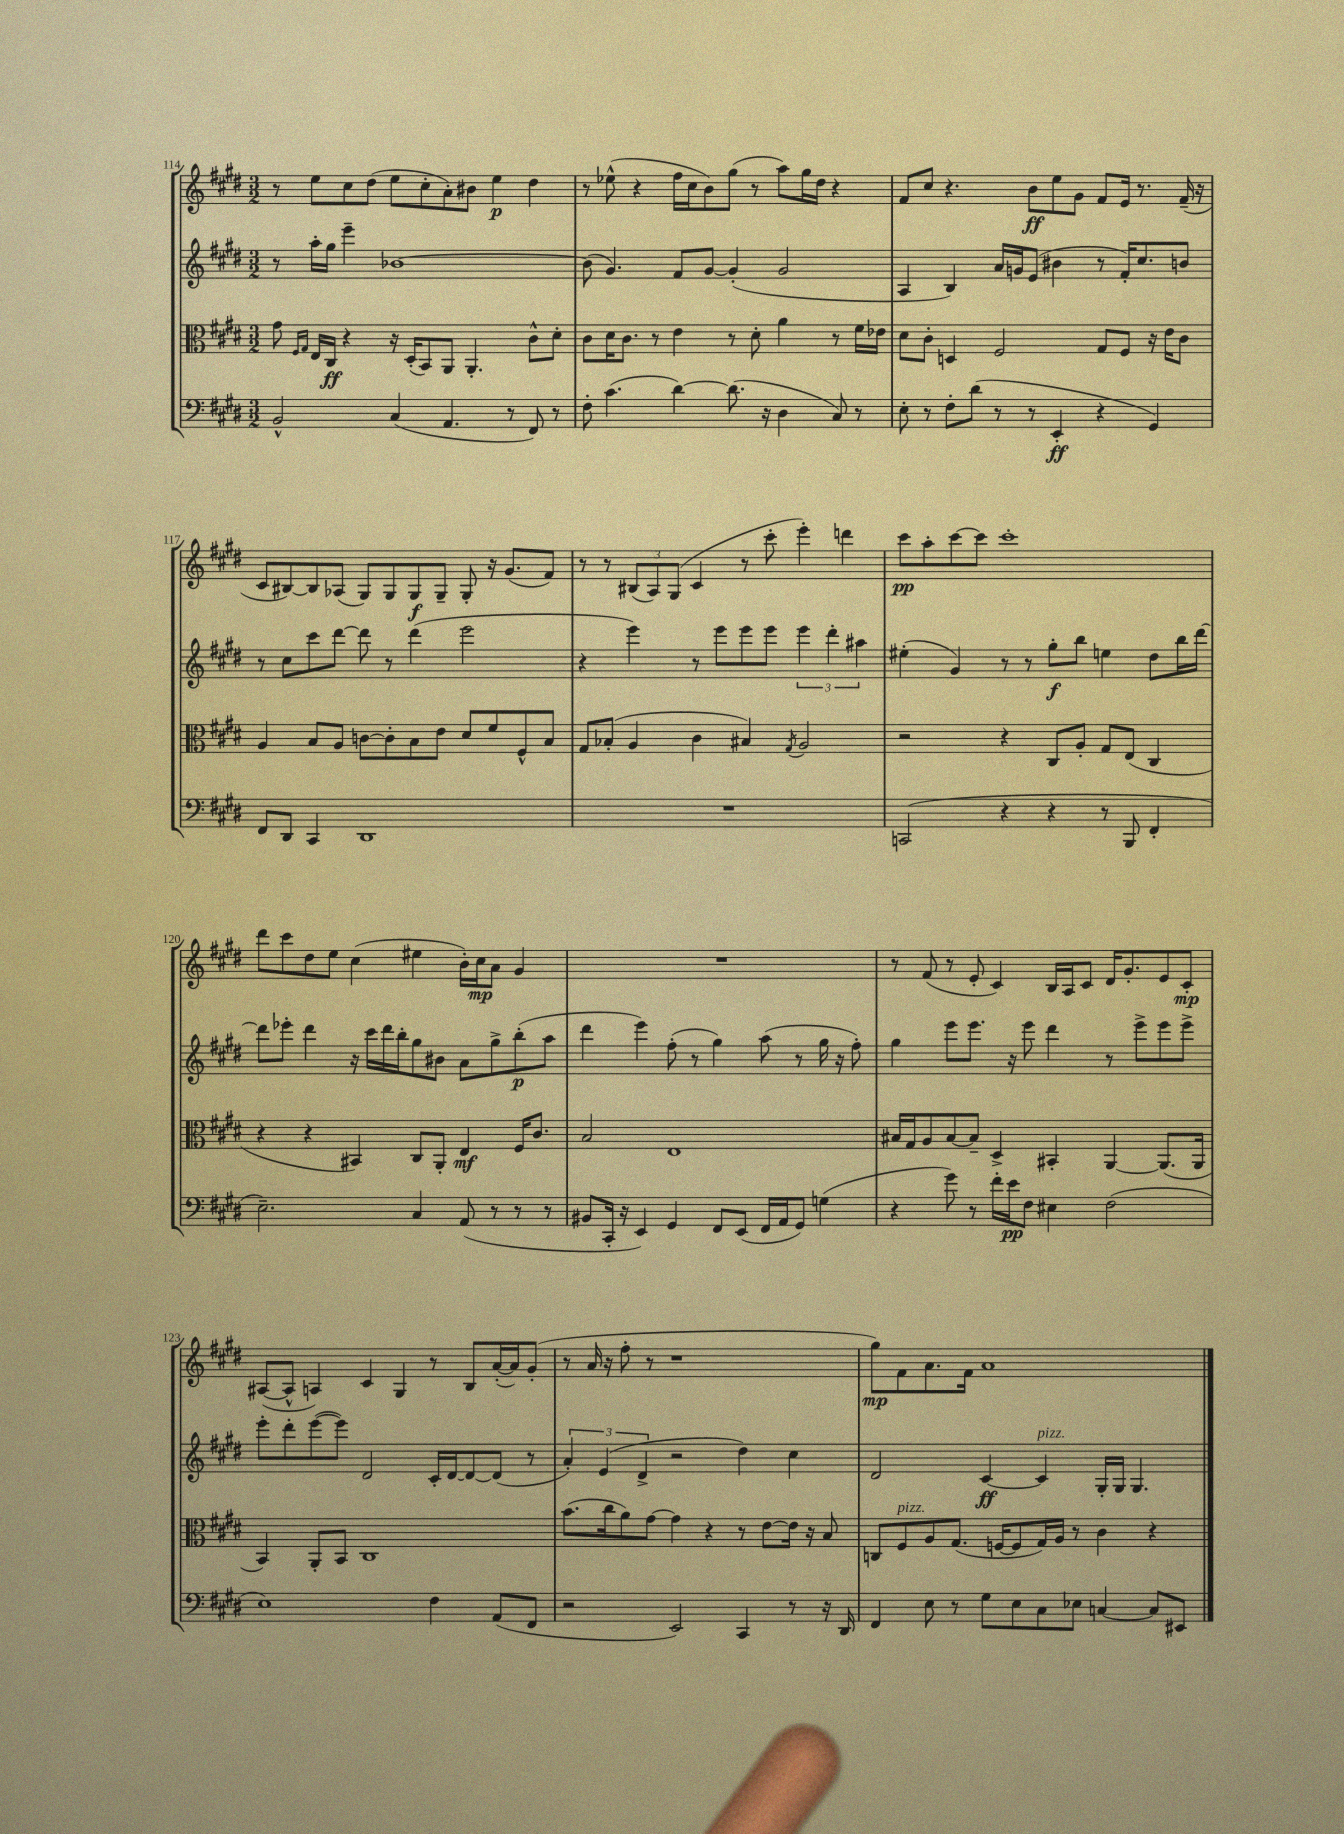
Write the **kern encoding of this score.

**kern	**dynam	**kern	**dynam	**kern	**dynam	**kern	**dynam
*part4	*part4	*part3	*part3	*part2	*part2	*part1	*part1
*staff4	*staff4	*staff3	*staff3	*staff2	*staff2	*staff1	*staff1
*clefF4	*	*clefC3	*	*clefG2	*	*clefG2	*
*k[f#c#g#d#]	*	*k[f#c#g#d#]	*	*k[f#c#g#d#]	*	*k[f#c#g#d#]	*
*M3/2	*	*M3/2	*	*M3/2	*	*M3/2	*
=114	=114	=114	=114	=114	=114	=114	=114
2BB^^/	.	8g#\	.	8r	.	8r	.
.	.	16qqF#/LL	.	.	.	.	.
.	.	16qqG#/JJ	.	.	.	.	.
.	.	16E/LL	.	16aa'\LL	.	8ee\L	.
.	.	16C#/JJ	ff	16gg#\JJ	.	.	.
.	.	4r	.	4eee~\	.	8cc#\	.
.	.	.	.	.	.	(8dd#\J	.
(4C#/	.	16r	.	[1b-X	.	8ee\L	.
.	.	(16D#'/KL	.	.	.	.	.
.	.	8BB/)	.	.	.	8cc#'\	.
4.AA/	.	8AA/J	.	.	.	8a'\)	.
.	.	4.AA'/	.	.	.	8b#X\J	.
.	.	.	.	.	.	4ee\	p
8r	.	.	.	.	.	.	.
8FF#/)	.	8c#^^\L	.	.	.	4dd#\	.
8r	.	8d#'\J	.	.	.	.	.
=115	=115	=115	=115	=115	=115	=115	=115
8F#'\	.	8c#\L	.	(8b-\]	.	8r	.
(4.c#\	.	16d#\K	.	4.g#/)	.	(8ee-X^^\	.
.	.	8.c#\J	.	.	.	.	.
.	.	.	.	.	.	4r	.
.	.	8r	.	.	.	.	.
[4d#\)	.	4e\	.	8f#/L	.	16ff#\LL	.
.	.	.	.	.	.	16cc#\J	.
.	.	.	.	[8g#/J	.	8b\)	.
(8.d#\]	.	8r	.	(4g#'/]	.	(8gg#\J	.
.	.	8d#'\	.	.	.	8r	.
16r	.	.	.	.	.	.	.
4D#\	.	4a\	.	2g#/	.	8aa\L)	.
.	.	.	.	.	.	16gg#\L	.
.	.	.	.	.	.	16dd#\JJ	.
8C#/)	.	8r	.	.	.	4r	.
8r	.	16f#\LL	.	.	.	.	.
.	.	16e-X\JJ	.	.	.	.	.
=116	=116	=116	=116	=116	=116	=116	=116
8E'\	.	8d#\L	.	4A/	.	8f#/L	.
8r	.	8c#'\J	.	.	.	8cc#/J	.
8F#'\L	.	4Dn/	.	4B/)	.	4.r	.
(8d#\J	.	.	.	.	.	.	.
8r	.	2F#/	.	16a/LL	.	.	.
.	.	.	.	16gn/J	.	.	.
8r	.	.	.	(8e/J	.	8b\L	ff
4EE'/	ff	.	.	4b#X\	.	8ee\	.
.	.	.	.	.	.	8g#\J	.
4r	.	8G#/L	.	8r	.	8f#/L	.
.	.	8F#/J	.	16f#'/KL)	.	16e/Jk	.
.	.	.	.	8.cc#/	.	8.r	.
4GG#/)	.	16r	.	.	.	.	.
.	.	16e\KL	.	.	.	.	.
.	.	8c#\J	.	8bn/J	.	(16f#~/	.
.	.	.	.	.	.	16r	.
!!LO:LB:g=z
=117	=117	=117	=117	=117	=117	=117	=117
8FF#/L	.	4A/	.	8r	.	8c#/L	.
8DD#/J	.	.	.	8cc#\L	.	[8B#X/)	.
4CC#/	.	8B/L	.	8ccc#\	.	8B#/]	.
.	.	8A/J	.	[8ddd#\J	.	(8A-X/J	.
1DD#	.	[8cn\L	.	8ddd#\]	.	8G#/L)	.
.	.	8c'\]	.	8r	.	8G#/	.
.	.	8B\	.	(4ddd#\	.	8G#/	f
.	.	8e\J	.	.	.	8G#~/J	.
.	.	8d#/L	.	2eee\	.	8G#'/	.
.	.	8f#/	.	.	.	16r	.
.	.	.	.	.	.	(8.g#/L	.
.	.	8F#^^/	.	.	.	.	.
.	.	8B/J	.	.	.	8f#/J)	.
=118	=118	=118	=118	=118	=118	=118	=118
1.r	.	8G#/L	.	4r	.	8r	.
.	.	(8B-X'/J	.	.	.	8r	.
.	.	4A/	.	4eee\)	.	(12B#X/L	.
.	.	.	.	.	.	12A/)	.
.	.	.	.	.	.	(12G#/J	.
.	.	4c#\	.	8r	.	4c#/	.
.	.	.	.	8eee\L	.	.	.
.	.	4B#X/)	.	8eee\	.	8r	.
.	.	.	.	8eee\J	.	8ccc#'\	.
.	.	8qG#/	.	.	.	.	.
.	.	2A/	.	6eee\	.	4eee'\)	.
.	.	.	.	6ddd#'\	.	.	.
.	.	.	.	.	.	4dddn\	.
.	.	.	.	6aa#X\	.	.	.
=119	=119	=119	=119	=119	=119	=119	=119
(2CCn/	.	2r	.	(4ee#X'\	.	8ccc#\L	pp
.	.	.	.	.	.	8aa'\	.
.	.	.	.	4g#/)	.	[8ccc#\	.
.	.	.	.	.	.	8ccc#\J]	.
4r	.	4r	.	8r	.	1ccc#'	.
.	.	.	.	8r	.	.	.
4r	.	8C#/L	.	8gg#'\L	f	.	.
.	.	8A'/J	.	8bb\J	.	.	.
8r	.	8G#/L	.	4een\	.	.	.
8BBB/	.	(8E/J	.	.	.	.	.
4FF#'/	.	4C#/	.	8dd#\L	.	.	.
.	.	.	.	16bb\L	.	.	.
.	.	.	.	[16ddd#\JJ	.	.	.
!!LO:LB:g=z
=120	=120	=120	=120	=120	=120	=120	=120
2.E~\)	.	4r	.	8ddd#\L]	.	8ddd#\L	.
.	.	.	.	8eee-X'\J	.	8ccc#\	.
.	.	4r	.	4ddd#\	.	8dd#\	.
.	.	.	.	.	.	8ee\J	.
.	.	4BB#X/)	.	16r	.	(4cc#\	.
.	.	.	.	16ccc#\LL	.	.	.
.	.	.	.	16ddd#\	.	.	.
.	.	.	.	16bb'\J	.	.	.
4C#/	.	8C#/L	.	8gg#\	.	4ee#X\	.
.	.	8AA'/J	.	8b#X\J	.	.	.
(8AA/	.	4E/	mf	8a\L	.	16b'\LL)	.
.	.	.	.	.	.	16cc#\J	mp
8r	.	.	.	8gg#^\	.	8a\J	.
8r	.	16F#/KL	.	(8bb'\	p	4g#/	.
.	.	8.c#/J	.	.	.	.	.
8r	.	.	.	8aa\J	.	.	.
=121	=121	=121	=121	=121	=121	=121	=121
8BB#X/L	.	2B/	.	4ddd#\	.	1.r	.
16CC#'/Jk	.	.	.	.	.	.	.
16r	.	.	.	.	.	.	.
4EE/)	.	.	.	4eee\)	.	.	.
4GG#/	.	1E	.	(8ff#'\	.	.	.
.	.	.	.	8r	.	.	.
8FF#/L	.	.	.	4gg#\)	.	.	.
(8EE/J	.	.	.	.	.	.	.
16FF#/LL	.	.	.	(8aa\	.	.	.
16AA/J	.	.	.	.	.	.	.
8GG#/J)	.	.	.	8r	.	.	.
(4Gn\	.	.	.	16gg#\	.	.	.
.	.	.	.	16r	.	.	.
.	.	.	.	8ff#'\)	.	.	.
=122	=122	=122	=122	=122	=122	=122	=122
4r	.	16B#X/LL	.	4gg#\	.	8r	.
.	.	16G#/J	.	.	.	.	.
.	.	8A/	.	.	.	(8f#/	.
8g#\)	.	[8B#/	.	8eee\L	.	8r	.
8r	.	8B#~/J]	.	8.eee\J	.	8e'/	.
16f#'\LL	.	4D#^/	.	.	.	4c#/)	.
16e\J	pp	.	.	16r	.	.	.
8F#\J	.	.	.	8eee\	.	.	.
4E#X\	.	4BB#X'/	.	4ddd#\	.	16B/LL	.
.	.	.	.	.	.	16A/J	.
.	.	.	.	.	.	8c#/J	.
(2F#\	.	[4AA/	.	8r	.	16d#/KL	.
.	.	.	.	.	.	8.g#'/	.
.	.	.	.	8eee^\L	.	.	.
.	.	(8.AA/L]	.	8eee\	.	8e/	.
.	.	.	.	8eee^\J	.	8c#'/J	mp
.	.	16AA/Jk	.	.	.	.	.
!!LO:LB:g=z
=123	=123	=123	=123	=123	=123	=123	=123
1E)	.	4BB/)	.	8eee'\L	.	([8A#X/L	.
.	.	.	.	8ddd#'\	.	8A#^^/J]	.
.	.	8AA'/L	.	([8eee\	.	4An/)	.
.	.	8BB/J	.	8eee\J])	.	.	.
.	.	1C#	.	2d#/	.	4c#/	.
.	.	.	.	.	.	4G#/	.
4F#\	.	.	.	16c#'/LL	.	8r	.
.	.	.	.	[16d#/J	.	.	.
.	.	.	.	8d#/_	.	8B/L	.
(8AA/L	.	.	.	(8d#/J]	.	([16a'/L	.
.	.	.	.	.	.	16a/J])	.
8FF#/J	.	.	.	8r	.	(8g#'/J	.
=124	=124	=124	=124	=124	=124	=124	=124
2r	.	(8.b\L	.	6a'/)	.	8r	.
.	.	.	.	.	.	16a/	.
.	.	.	.	(6e/	.	.	.
.	.	16cc#\k	.	.	.	16r	.
.	.	8a\)	.	.	.	8ff#'\	.
.	.	.	.	6d#^/	.	.	.
.	.	[8g#\J	.	.	.	8r	.
2EE/)	.	4g#\]	.	2r	.	1r	.
.	.	4r	.	.	.	.	.
4CC#/	.	8r	.	4dd#\)	.	.	.
.	.	[8e\L	.	.	.	.	.
8r	.	16e\Jk]	.	4cc#\	.	.	.
.	.	16r	.	.	.	.	.
16r	.	8B/	.	.	.	.	.
16DD#/	.	.	.	.	.	.	.
=125	=125	=125	=125	=125	=125	=125	=125
4FF#/	.	8Cn/L	.	2d#/	.	8gg#\L)	mp
!	!	!LO:TX:a:i:t=pizz.	!	!	!	!	!
.	.	8F#/	.	.	.	8f#\	.
8E\	.	8A/	.	.	.	8.a\	.
8r	.	(8.G#/J	.	.	.	.	.
.	.	.	.	.	.	16f#\Jk	.
8G#\L	.	.	.	[4c#/	ff	1a	.
.	.	[16Fn/KL	.	.	.	.	.
8E\	.	8F/]	.	.	.	.	.
!	!	!	!	!LO:TX:a:i:t=pizz.	!	!	!
8C#\	.	16G#/L)	.	4c#/]	.	.	.
.	.	16A/JJ	.	.	.	.	.
8E-X\J	.	8r	.	.	.	.	.
[4Cn/	.	4c#\	.	16G#'/LL	.	.	.
.	.	.	.	16G#/JJ	.	.	.
.	.	.	.	4.G#/	.	.	.
8C/L]	.	4r	.	.	.	.	.
8EE#X/J	.	.	.	.	.	.	.
==	==	==	==	==	==	==	==
*-	*-	*-	*-	*-	*-	*-	*-
